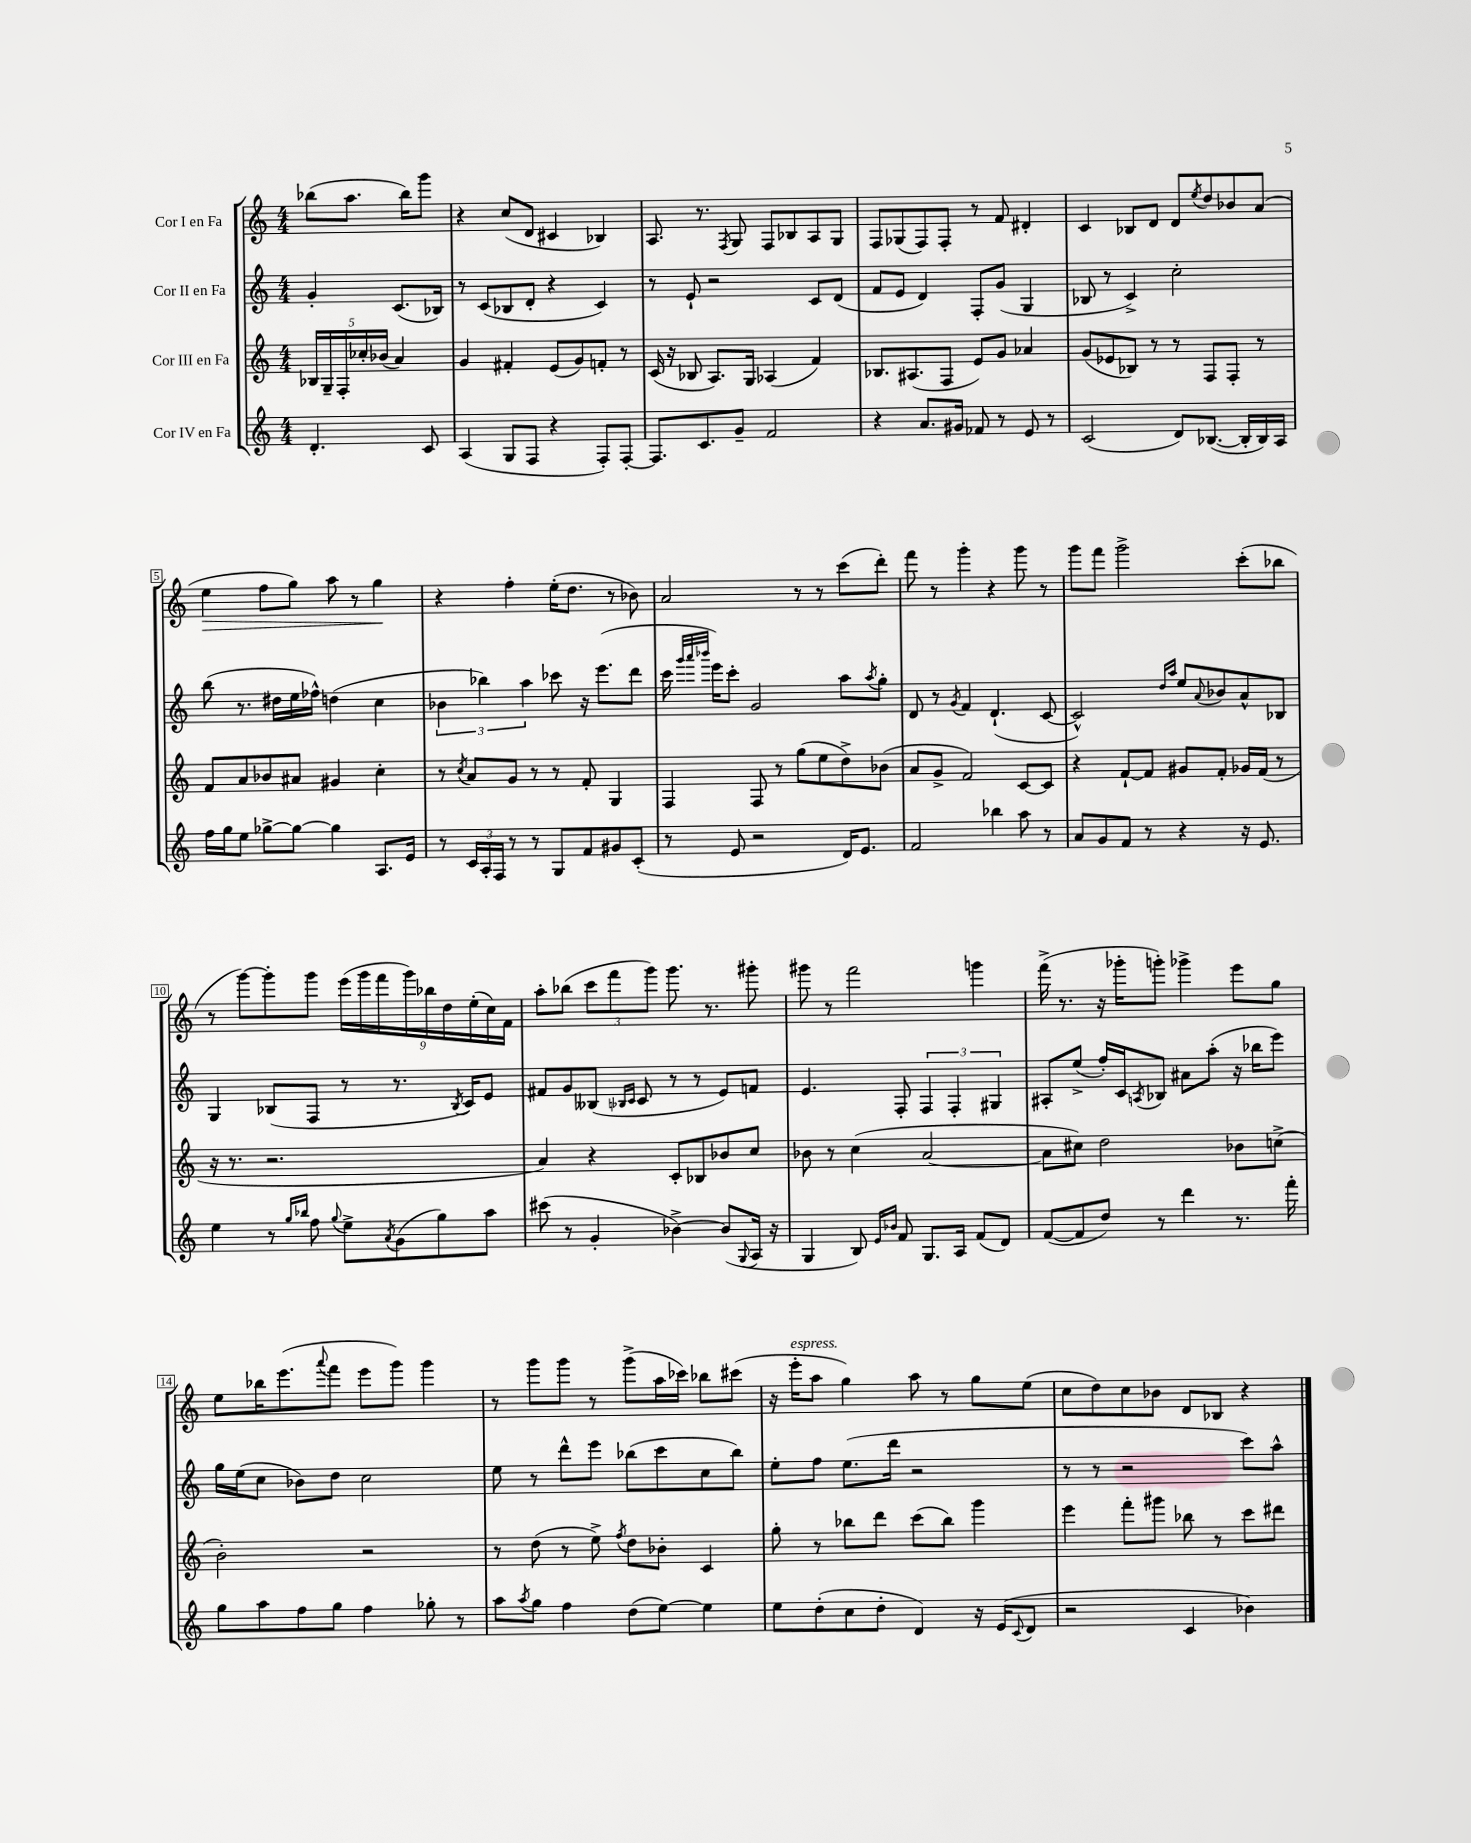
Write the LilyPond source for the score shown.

<<
\new StaffGroup <<
\new Staff = "s0" \with { instrumentName = "Cor I en Fa" } {
    \clef treble \key c \major \numericTimeSignature \time 4/4 \partial 2
    bes''8( a''8. bes''16) g'''8 |
    r4 c''8( d'8 cis'4 bes4) |
    a8. r8. \acciaccatura { f8 } g8 f8 bes8 a8 g8 |
    f8 ges8( f8) f8-. r8 f'8 dis'4-. |
    c'4 bes8 d'8 d'8 \acciaccatura { e''8 } d''8 bes'8 a'8( |
    e''4\> f''8 g''8) a''8 r8 g''4\! |
    r4 f''4-. e''16-.( d''8. r8 bes'8) |
    a'2 r8 r8 c'''8( d'''8-.) |
    f'''8 r8 g'''4-. r4 g'''8 r8 |
    g'''8 f'''8 g'''2-> c'''8-.( bes''8 |
    r8 g'''8~) g'''8-. g'''8 \tuplet 9/8 { e'''16( g'''16 f'''16 g'''16) bes''16 d''16 e''16-.( c''16) f'16 } |
    a''8-. bes''8( \tuplet 3/2 { c'''8 f'''8 g'''8) } g'''8. r8. gis'''8-. |
    gis'''8 r8 f'''2 g'''4 |
    f'''16->( r8. r16 ges'''16-. g'''8-.) ges'''4-> e'''8 g''8 |
    e''8 bes''16 e'''8.( \appoggiatura { a'''8 } f'''8 e'''8 g'''8) g'''4 |
    r8 g'''8 g'''8 r8 g'''8->( a''16 ces'''16) bes''8 cis'''8( |
    r16 e'''16-.^\markup { \italic "espress." } a''8 g''4) a''8 r8 g''8 e''8( |
    c''8 d''8) c''8 bes'8 d'8 bes8 r4 \bar "|." |
}
\new Staff = "s1" \with { instrumentName = "Cor II en Fa" } {
    \clef treble \key c \major \numericTimeSignature \time 4/4 \partial 2
    g'4-. c'8.( bes16) |
    r8 c'8( bes8 d'8-. r4 c'4) |
    r8 e'8-! r2 c'8 d'8( |
    f'8 e'8 d'4) f8-. g'8( g4 |
    bes8 r8 c'4->) c''2-. |
    b''8( r8. dis''16 e''16 fes''16-^) d''4( c''4 |
    \tuplet 3/2 { bes'4 bes''4) a''4 } ces'''8 r16 e'''8.( d'''8 |
    c'''16 \grace { g'''32 a'''32 bes'''32 } e'''16) c'''8-. g'2 a''8 \acciaccatura { a''8 } g''8-. |
    d'8 r8 \acciaccatura { g'8 } f'4 d'4.-!( c'8~ |
    c'2-^) \grace { d''16 a''16 } e''8 \appoggiatura { a'8 } bes'8 a'8-^ bes8 |
    g4 bes8( f8 r8 r8. \acciaccatura { bes8 } c'16) e'8 |
    fis'8 g'8 beses8( \grace { bes16 c'16 } c'8 r8 r8 e'8) f'8 |
    e'4. f8-. \tuplet 3/2 { f4 f4-. gis4 } |
    ais8-. e''8->( f''16-.) c'16 \acciaccatura { a8 } bes8 ais'8 a''8-.( r16 bes''16 e'''8) |
    g''16 e''16( c''8 bes'8) d''8 c''2 |
    e''8 r8 d'''8-^ e'''8 bes''8( c'''8 c''8 bes''8) |
    e''8-. f''8 e''8.( d'''16 r2 |
    r8 r8 r2 c'''8) a''8-^ \bar "|." |
}
\new Staff = "s2" \with { instrumentName = "Cor III en Fa" } {
    \clef treble \key c \major \numericTimeSignature \time 4/4 \partial 2
    \tuplet 5/4 { bes16 g16-- f16-. ces''16-. bes'16( } a'4) |
    g'4 fis'4-. e'8( g'8) f'8-. r8 |
    c'16( r16 bes8 a8.) g16 aes4( f'4) |
    bes8. ais8.( f8 e'8) g'8 aes'4 |
    g'8( ees'8 bes8) r8 r8 f8 f8-. r8 |
    f'8 a'8 bes'8 ais'8 gis'4 c''4-. |
    r8 \acciaccatura { c''8 } a'8 g'8 r8 r8 f'8-. g4 |
    f4 f8 r8 g''8( e''8 d''8->) bes'8( |
    a'8 g'8-> f'2) c'8~ c'8 |
    r4 f'8~-! f'8 gis'8 f'8-. ges'16 f'16( r8 |
    r16 r8. r2. |
    a'4) r4 c'8-. bes8 bes'8 c''8 |
    bes'8 r8 c''4( a'2~ |
    a'8 cis''8) d''2 bes'8 c''8->( |
    b'2-.) r2 |
    r8 d''8( r8 e''8->) \acciaccatura { f''8 } d''8 bes'8-. c'4 |
    g''8-. r8 bes''8 d'''8 c'''8( bes''8) g'''4 |
    e'''4 f'''8-. gis'''8 bes''8 r8 c'''8 dis'''8 \bar "|." |
}
\new Staff = "s3" \with { instrumentName = "Cor IV en Fa" } {
    \clef treble \key c \major \numericTimeSignature \time 4/4 \partial 2
    d'4.-. c'8 |
    a4( g8 f8 r4 f8-.) f8~-. |
    f8. c'8. g'8-- f'2 |
    r4 a'8. gis'16 fes'8 r8 e'8 r8 |
    c'2( d'8) bes8.~( bes16-. bes16) a16 |
    f''16 g''16 e''8 ges''8~-> ges''8~ ges''4 a8. e'16 |
    r8 \tuplet 3/2 { c'16 a16-. f16 } r8 r8 g8 f'8 gis'8 c'8-.( |
    r8 e'8 r2 d'16) e'8. |
    f'2 bes''4 a''8 r8 |
    a'8 g'8 f'8 r8 r4 r16 e'8. |
    e''4 r8 \grace { g''16 bes''16 } f''8 \appoggiatura { g''8 } e''8-> \acciaccatura { a'8 } g'8( g''8) a''8 |
    cis'''8( r8 g'4-. bes'4~->) bes'8( \appoggiatura { g8 } a16 r16 |
    g4 b8) \grace { e'16 bes'16 } f'8 g8. a16 f'8( d'8) |
    f'8~( f'8 d''8) r8 d'''4 r8. f'''16-. |
    g''8 a''8 f''8 g''8 f''4 ges''8-. r8 |
    a''8 \acciaccatura { a''8 } g''8 f''4 d''8( e''8~) e''4 |
    e''8 d''8-.( c''8 d''8-. d'4) r16 e'16( \appoggiatura { c'8 } d'8 |
    r2 c'4 bes'4) \bar "|." |
}
>>
>>
\layout { \context { \Score \override BarNumber.stencil = #(make-stencil-boxer 0.1 0.3 ly:text-interface::print) } }
